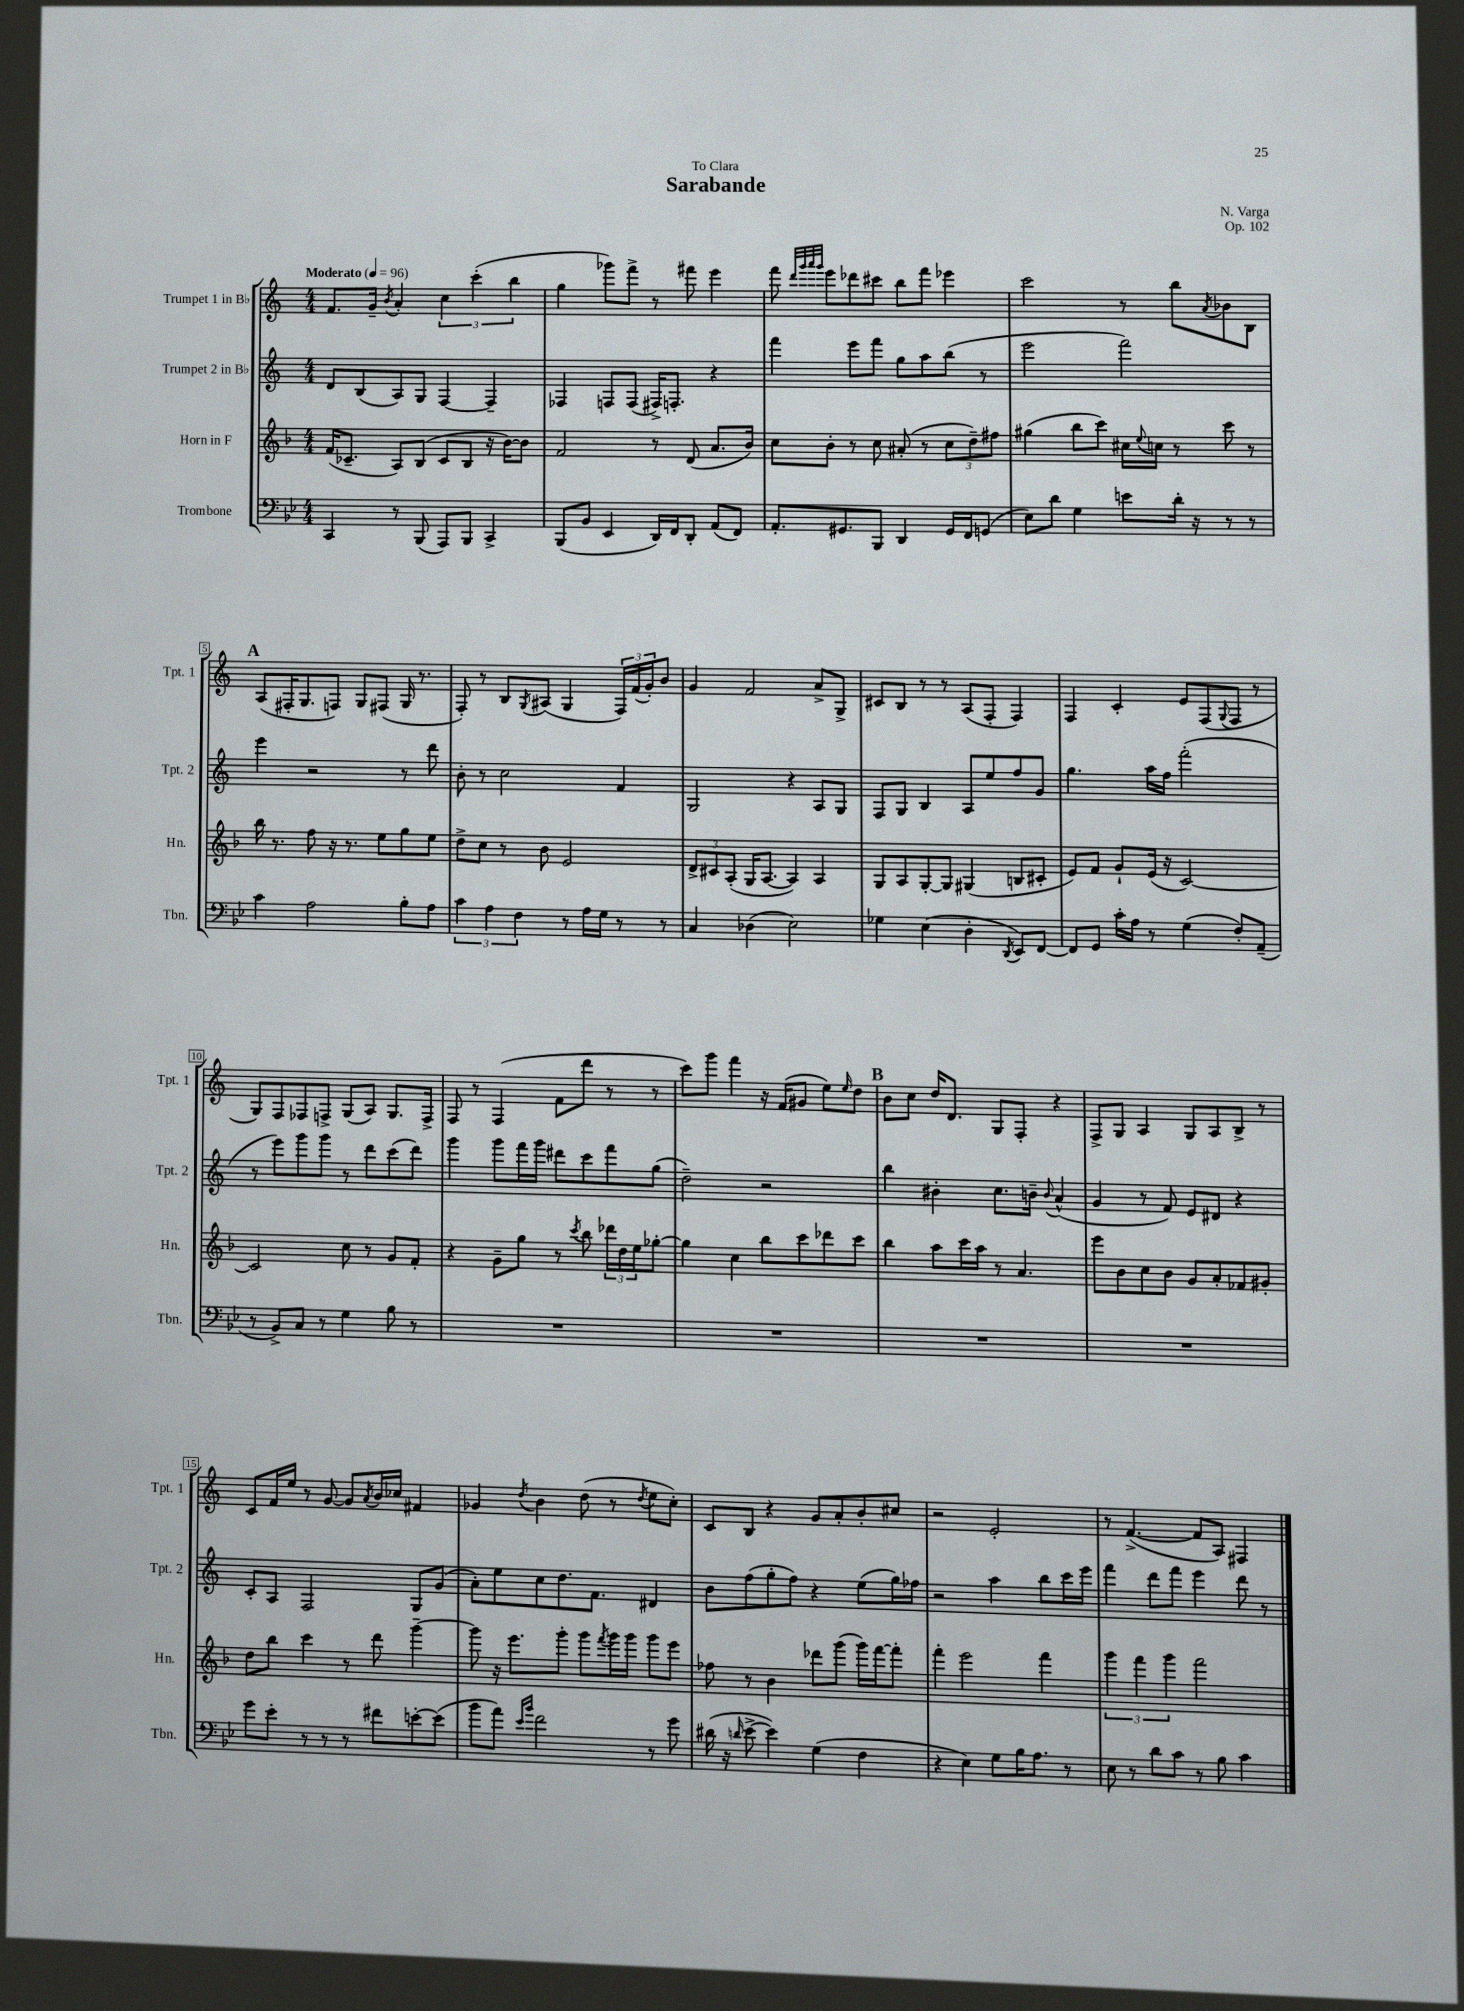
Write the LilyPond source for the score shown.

\header { title = "Sarabande" composer = "N. Varga" dedication = "To Clara" opus = "Op. 102" }
<<
\new StaffGroup <<
\new Staff = "s0" \with { instrumentName = "Trumpet 1 in Bb" shortInstrumentName = "Tpt. 1" } {
    \clef treble \key c \major \numericTimeSignature \time 4/4 \tempo "Moderato" 4 = 96
    f'8. g'16-- \acciaccatura { b'8 } a'4-. \tuplet 3/2 { c''4 c'''4-.( b''4 } |
    g''4 ges'''8) f'''8-> r8 fis'''8 e'''4 |
    f'''8 \grace { d'''32 g'''32 a'''32 g'''32 } e'''8 des'''8 cis'''8 b''8 f'''8 ees'''4 |
    c'''2 r8 b''8 \acciaccatura { a'8 } bes'8 b8 |
    \mark \markup { \bold "A" } a8( fis16-. g8. f8) g8 fis8( g16 r8. |
    f8-.) r8 b8 \acciaccatura { g8 } ais8( g4 \tuplet 3/2 { f16) f'16( g'16-.) } b'8 |
    g'4 f'2 a'8-> g8-> |
    cis'8 b8 r8 r8 a8( f8-. f4) |
    f4 c'4-. e'8 f8( \appoggiatura { g8 } f8 r8 |
    g8) f8 fes8 f8-> g8( a8) g8. f16-> |
    f8 r8 f4( f'8 d'''8 r8 r8 |
    c'''8) g'''8 f'''4 r16 f'16( gis'8 e''8) \grace { e''16 } d''8 |
    \mark \markup { \bold "B" } b'8 c''8 d''16 d'8. g8 f8-. r4 |
    f8-> g8 a4 g8 a8 b8-> r8 |
    c'8 f'16 e''16 r8 g'8~ g'8 \acciaccatura { a'8 } b'16 ces''16 fis'4 |
    ges'4 \acciaccatura { d''8 } b'4 d''8( r8 \acciaccatura { d''8 } e''8 c''8-.) |
    c'8 b8 r4 g'8 a'8-. b'8-. cis''8 |
    r2 e'2-. |
    r8 f'4.~->( f'8 a8) fis4 \bar "|." |
}
\new Staff = "s1" \with { instrumentName = "Trumpet 2 in Bb" shortInstrumentName = "Tpt. 2" } {
    \clef treble \key c \major \numericTimeSignature \time 4/4
    d'8 b8( a8) g8 f4~ f4-- |
    fes4 f8 f8( fis16->) f8.-. r4 |
    f'''4 e'''8 f'''8 g''8 a''8 b''8( r8 |
    e'''2 f'''2) |
    \mark \markup { \bold "A" } e'''4 r2 r8 d'''8 |
    b'8-. r8 c''2 f'4 |
    g2 r4 a8 g8 |
    f8 g8 b4 a8 e''8 f''8 g'8 |
    g''4. a''16 f''16 f'''2-.( |
    r8 e'''8) g'''8 g'''8 r8 d'''8 c'''8( d'''8) |
    g'''4 g'''8 f'''16 g'''16 dis'''8 c'''8 f'''8 g''8( |
    d''2--) r2 |
    \mark \markup { \bold "B" } b''4 bis'4-. c''8. b'16-- \appoggiatura { b'8 } a'4-^( |
    g'4 r8 f'8) e'8 dis'8 r4 |
    c'8-. a8 f2 g8 g'8( |
    a'8-.) e''8 c''8 d''8. f'8. dis'4 |
    b'8 f''8( g''8-. f''8) r4 e''8( g''16) fes''16 |
    r2 a''4 b''8 c'''16 e'''16 |
    f'''4 d'''8 f'''8 e'''4 d'''8 r8 \bar "|." |
}
\new Staff = "s2" \with { instrumentName = "Horn in F" shortInstrumentName = "Hn." } {
    \clef treble \key f \major \numericTimeSignature \time 4/4
    f'16( ces'8.-- a8) bes8( ces'8 bes8 r16 bes'16~) bes'8 |
    f'2 r8 d'8( a'8. bes'16) |
    c''8 bes'8-. r8 c''8 ais'8-.( r8 \tuplet 3/2 { c''8 d''8--) fis''8 } |
    gis''4( bes''8 c'''8) cis''16 \appoggiatura { e''8 } c''16 r8 c'''8 r8 |
    \mark \markup { \bold "A" } bes''16 r8. f''8 r16 r8. e''8 g''8 e''8 |
    d''8-> c''8 r8 bes'8 e'2 |
    \tuplet 3/2 { d'8-> cis'8 a8-.( } g16 a8.~ a4) a4 |
    g8 a8 g8~-. g8 gis4( b8 cis'8-. |
    e'8) f'8 g'8-! e'16( r16 c'2~) |
    c'2 c''8 r8 g'8 f'8-. |
    r4 g'8-- g''8 r8 \acciaccatura { c'''8 } bes''8 \tuplet 3/2 { des'''16 d''16 e''16 } ges''8~-. |
    ges''4 c''4 bes''8 c'''8 des'''8 c'''8 |
    \mark \markup { \bold "B" } bes''4 a''8 c'''16 a''16 r8 a'4. |
    e'''8 bes'8 c''8 bes'8 g'8 a'8-. fes'8 gis'8-. |
    d''8 bes''8 c'''4 r8 d'''8 g'''4~-- |
    g'''8 r16 e'''8. g'''8-. g'''8 \acciaccatura { f'''8 } g'''16 g'''16 g'''8 e'''8 |
    fes''8 r8 bes'4 des'''8 g'''8( g'''16) f'''16~ f'''8-. |
    f'''4-. e'''2 f'''4 |
    \tuplet 3/2 { g'''4 f'''4 g'''4 } f'''2 \bar "|." |
}
\new Staff = "s3" \with { instrumentName = "Trombone" shortInstrumentName = "Tbn." } {
    \clef bass \key bes \major \numericTimeSignature \time 4/4
    c,4 r8 bes,,8( a,,8) bes,,8 c,4-> |
    bes,,8( bes,8 ees,4 d,16) f,16 d,8-. a,8( f,8) |
    a,8.-. gis,8. bes,,8 d,4 gis,16 f,16 g,8( |
    ees8) d'8 g4 e'8 d'16-. r16 r8 r8 |
    \mark \markup { \bold "A" } c'4 a2 bes8-. a8 |
    \tuplet 3/2 { c'4 a4 f4 } r8 a16 g16 r8 r8 |
    c4 des4( ees2) |
    ges4 ees4( d4-. \acciaccatura { d,8 } ees,8) f,8~ |
    f,8 g,8 c'16-. a16 r8 g4( f8-.) a,8--( |
    r8 bes,8->) c8 r8 g4 bes8 r8 |
    R1 |
    R1 |
    \mark \markup { \bold "B" } R1 |
    R1 |
    g'8 ees'8-. r8 r8 r8 fis'8 e'8~-. e'8( |
    bes'8 a'8) \grace { ees'16 bes'16 } f'2 r8 g'8 |
    dis'16( r16 \grace { d'16 } ees'8~-> ees'4) g4( f4 |
    r4 ees4) g8 bes16 a8. r8 |
    ees8 r8 d'8 c'8 r8 bes8 c'4 \bar "|." |
}
>>
>>
\layout { \context { \Score \override BarNumber.stencil = #(make-stencil-boxer 0.1 0.3 ly:text-interface::print) } }
